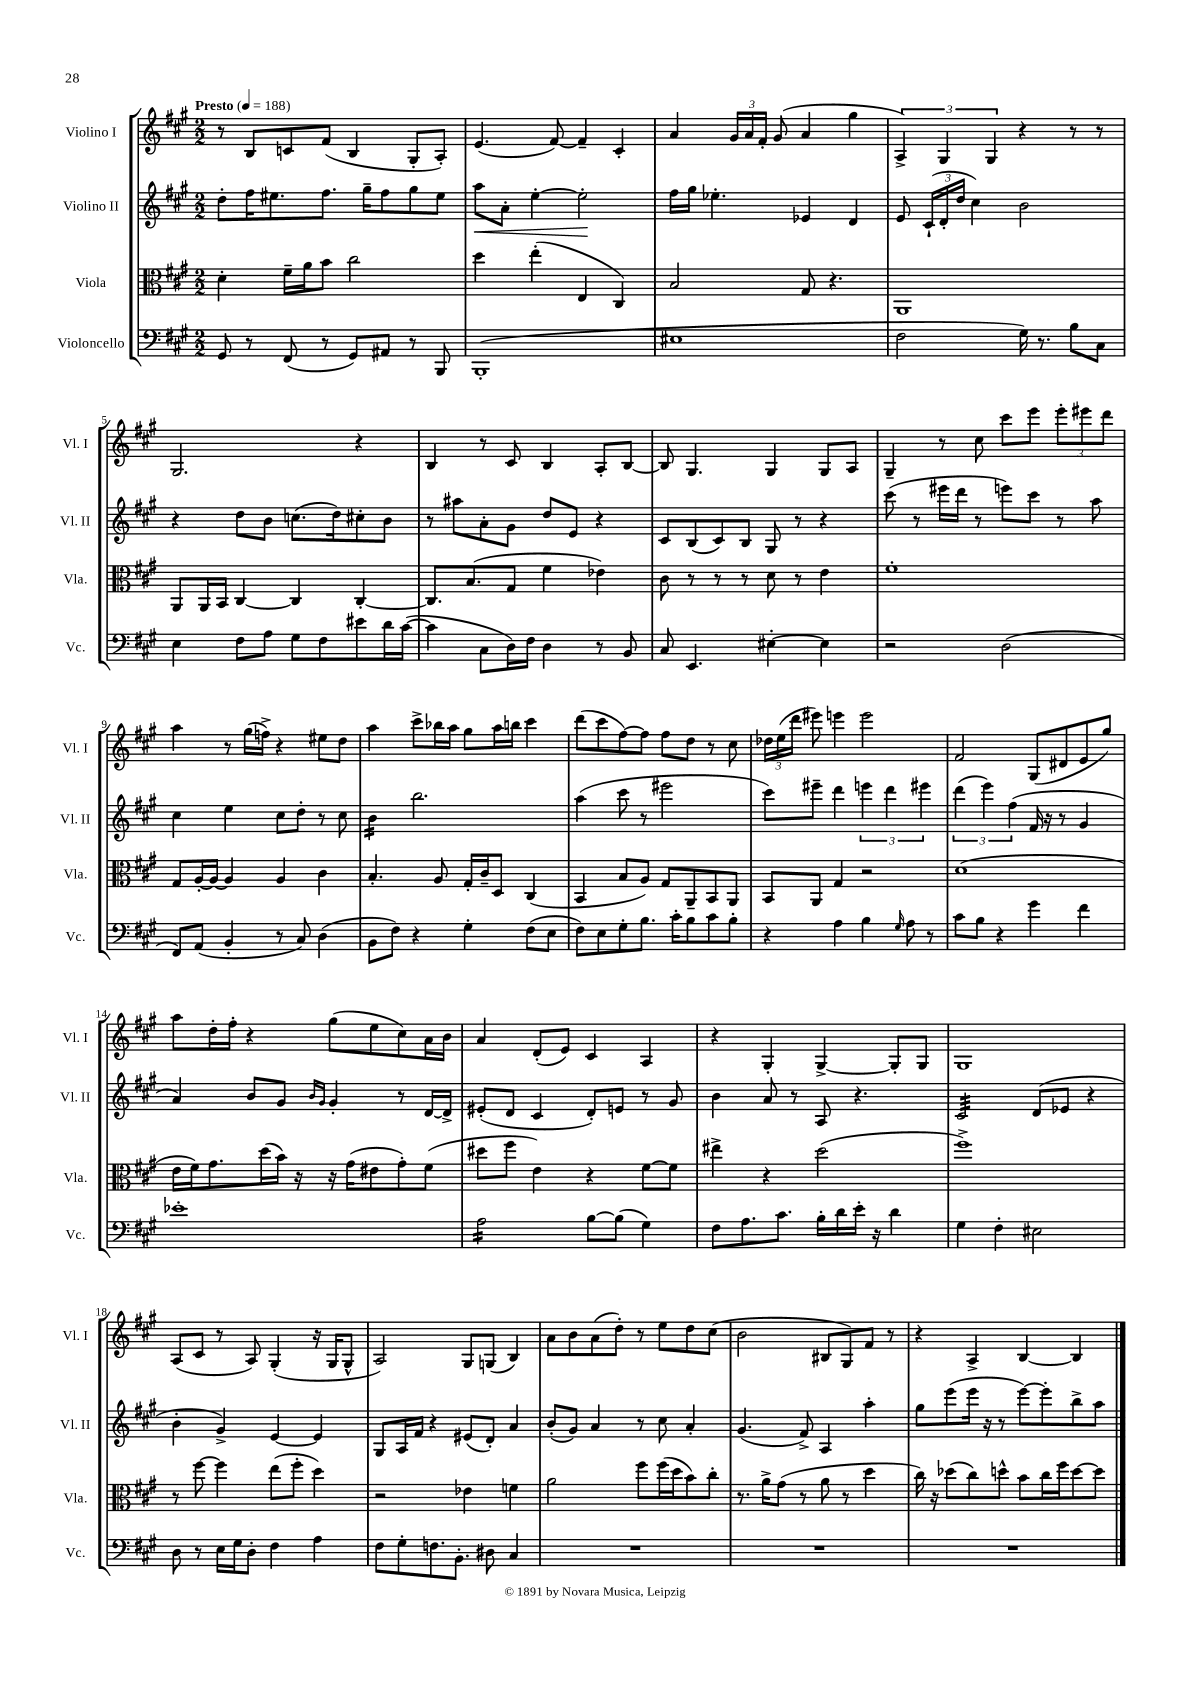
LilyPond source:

<<
\new StaffGroup <<
\new Staff = "s0" \with { instrumentName = "Violino I" shortInstrumentName = "Vl. I" } {
    \clef treble \key a \major \numericTimeSignature \time 2/2 \tempo "Presto" 4 = 188
    \autoBeamOff r8 b8[ c'8 fis'8]( b4 gis8[-. a8]-.) |
    e'4.( fis'8~) fis'4-- cis'4-. |
    a'4 \tuplet 3/2 { gis'16[ a'16 fis'16]-. } gis'8( a'4 gis''4 |
    \tuplet 3/2 { a4->) gis4 gis4 } r4 r8 r8 |
    gis2. r4 |
    b4 r8 cis'8 b4 a8[-. b8]~ |
    b8 gis4. gis4 gis8[ a8] |
    gis4-- r8 cis''8 cis'''8[ e'''8] \tuplet 3/2 { e'''8[-. eis'''8 d'''8] } |
    a''4 r8 gis''16[( f''16]->) r4 eis''8[ d''8] |
    a''4 cis'''8[-> bes''16 a''16] gis''8[ a''16 b''16] cis'''4 |
    d'''8[( cis'''8 fis''8~) fis''8] fis''8[ d''8] r8 cis''8 |
    \tuplet 3/2 { des''16[ e''16( d'''16] } eis'''8) e'''4 e'''2 |
    fis'2 gis8[( dis'8 e'8 gis''8]) |
    a''8[ d''16-. fis''16]-. r4 gis''8[( e''8 cis''8) a'16 b'16] |
    a'4 d'8[-.( e'8]) cis'4 a4 |
    r4 gis4-. gis4~-> gis8[-. gis8] |
    gis1 |
    a8[( cis'8] r8 a8) gis4-.( r16 gis16[ gis8]-^ |
    a2) gis8[ g8]( b4) |
    a'8[ b'8 a'8( d''8]-.) r8 e''8[ d''8 cis''8]( |
    b'2 bis8[ gis8) fis'8] r8 |
    r4 a4-> b4~ b4 \bar "|." |
}
\new Staff = "s1" \with { instrumentName = "Violino II" shortInstrumentName = "Vl. II" } {
    \clef treble \key a \major \numericTimeSignature \time 2/2
    \autoBeamOff d''8[-. fis''16 eis''8. fis''8.] gis''16[-- fis''8 gis''8 eis''8] |
    a''8[\< a'8]-. e''4~-. e''2-.\! |
    fis''16[ gis''16] ees''4.-. ees'4 d'4 |
    e'8 \tuplet 3/2 { cis'16[-!( d'16-. d''16] } cis''4) b'2 |
    r4 d''8[ b'8] c''8.[( d''16) cis''8-. b'8] |
    r8 ais''8[ a'8-. gis'8] d''8[ e'8] r4 |
    cis'8[ b8( cis'8) b8] gis8 r8 r4 |
    cis'''8( r8 eis'''16[ d'''16] r8 e'''8[) cis'''8] r8 a''8 |
    cis''4 e''4 cis''8[ d''8]-. r8 cis''8 |
    b'4:16 b''2. |
    a''4( cis'''8 r8 eis'''2 |
    cis'''8[) eis'''8]-- d'''4 \tuplet 3/2 { e'''4 d'''4 eis'''4 } |
    \tuplet 3/2 { d'''4( e'''4) fis''4( } fis'16 r16 r8 gis'4 |
    a'4) b'8[ gis'8] \grace { b'16[ gis'16] } gis'4-. r8 d'16[~ d'16]-> |
    eis'8[-.( d'8] cis'4 d'8[-.) e'8] r8 gis'8 |
    b'4 a'8 r8 a8 r4. |
    cis'2:32 d'8[( ees'8] r4 |
    b'4-. gis'4->) e'4~ e'4 |
    gis8[ a16 fis'16] r4 eis'8[( d'8]-.) a'4 |
    b'8[-.( gis'8]) a'4 r8 cis''8 a'4-. |
    gis'4.( fis'8->) a4 a''4-. |
    gis''8[ e'''8( e'''16] r16 r8 e'''8[~) e'''8-. b''8-> a''8] \bar "|." |
}
\new Staff = "s2" \with { instrumentName = "Viola" shortInstrumentName = "Vla." } {
    \clef alto \key a \major \numericTimeSignature \time 2/2
    \autoBeamOff d'4-. fis'16[-- a'16 b'8] cis''2 |
    d''4 e''4-.( e4 cis4) |
    b2 gis8 r4. |
    a,1 |
    a,8[ a,16 b,16] cis4~ cis4 cis4~-. |
    cis8.[ b8.( gis8] fis'4 ees'4) |
    cis'8 r8 r8 r8 d'8 r8 e'4 |
    fis'1-. |
    gis8[ a16~-. a16]~ a4 a4 cis'4 |
    b4.-. a8 gis16[-. cis'16-- d8] cis4( |
    b,4 b8[ a8]) gis8[ a,8-- b,8 a,8] |
    b,8[ a,8] gis4 r2 |
    d'1( |
    e'16[ fis'16) gis'8. d''16( b'16]) r16 r16 gis'16[( eis'8 gis'8-.) fis'8]( |
    dis''8[ fis''8] e'4) r4 fis'8[~ fis'8] |
    eis''4-> r4 d''2( |
    fis''1->) |
    r8 fis''8~ fis''4 e''8[( fis''8]-. d''4) |
    r2 ees'4 f'4 |
    a'2 fis''8[ fis''16( d''16 b'8) cis''8]-. |
    r8. a'16[-> gis'8]( r8 a'8 r8 d''4 |
    cis''16) r16 des''8[( cis''8) d''8]-^ b'8[ cis''16 fis''16 d''8~ d''8] \bar "|." |
}
\new Staff = "s3" \with { instrumentName = "Violoncello" shortInstrumentName = "Vc." } {
    \clef bass \key a \major \numericTimeSignature \time 2/2
    \autoBeamOff gis,8 r8 fis,8( r8 gis,8[) ais,8] r8 b,,8 |
    b,,1-.( |
    eis1 |
    fis2 gis16) r8. b8[ cis8] |
    e4 fis8[ a8] gis8[ fis8 eis'8 d'16 cis'16]~( |
    cis'4 cis8[ d16) fis16] d4 r8 b,8 |
    cis8 e,4. eis4~-. eis4 |
    r2 d2( |
    fis,8[) a,8]( b,4-. r8 cis8) d4( |
    b,8[ fis8]) r4 gis4-. fis8[( e8] |
    fis8[) e8 gis8-. b8.] cis'16[-. b8 cis'8 b8]-. |
    r4 a4 b4 \grace { gis16 } a8 r8 |
    cis'8[ b8] r4 gis'4 fis'4 |
    ees'1-. |
    a2:16 b8[~ b8]( gis4) |
    fis8[ a8. cis'8.] b16[-. d'16 e'16]-. r16 d'4 |
    gis4 fis4-. eis2 |
    d8 r8 e16[ gis16 d8]-. fis4 a4 |
    fis8[ gis8-. f8. b,8.]-. dis8 cis4 |
    R1 |
    R1 |
    R1 \bar "|." |
}
>>
>>
